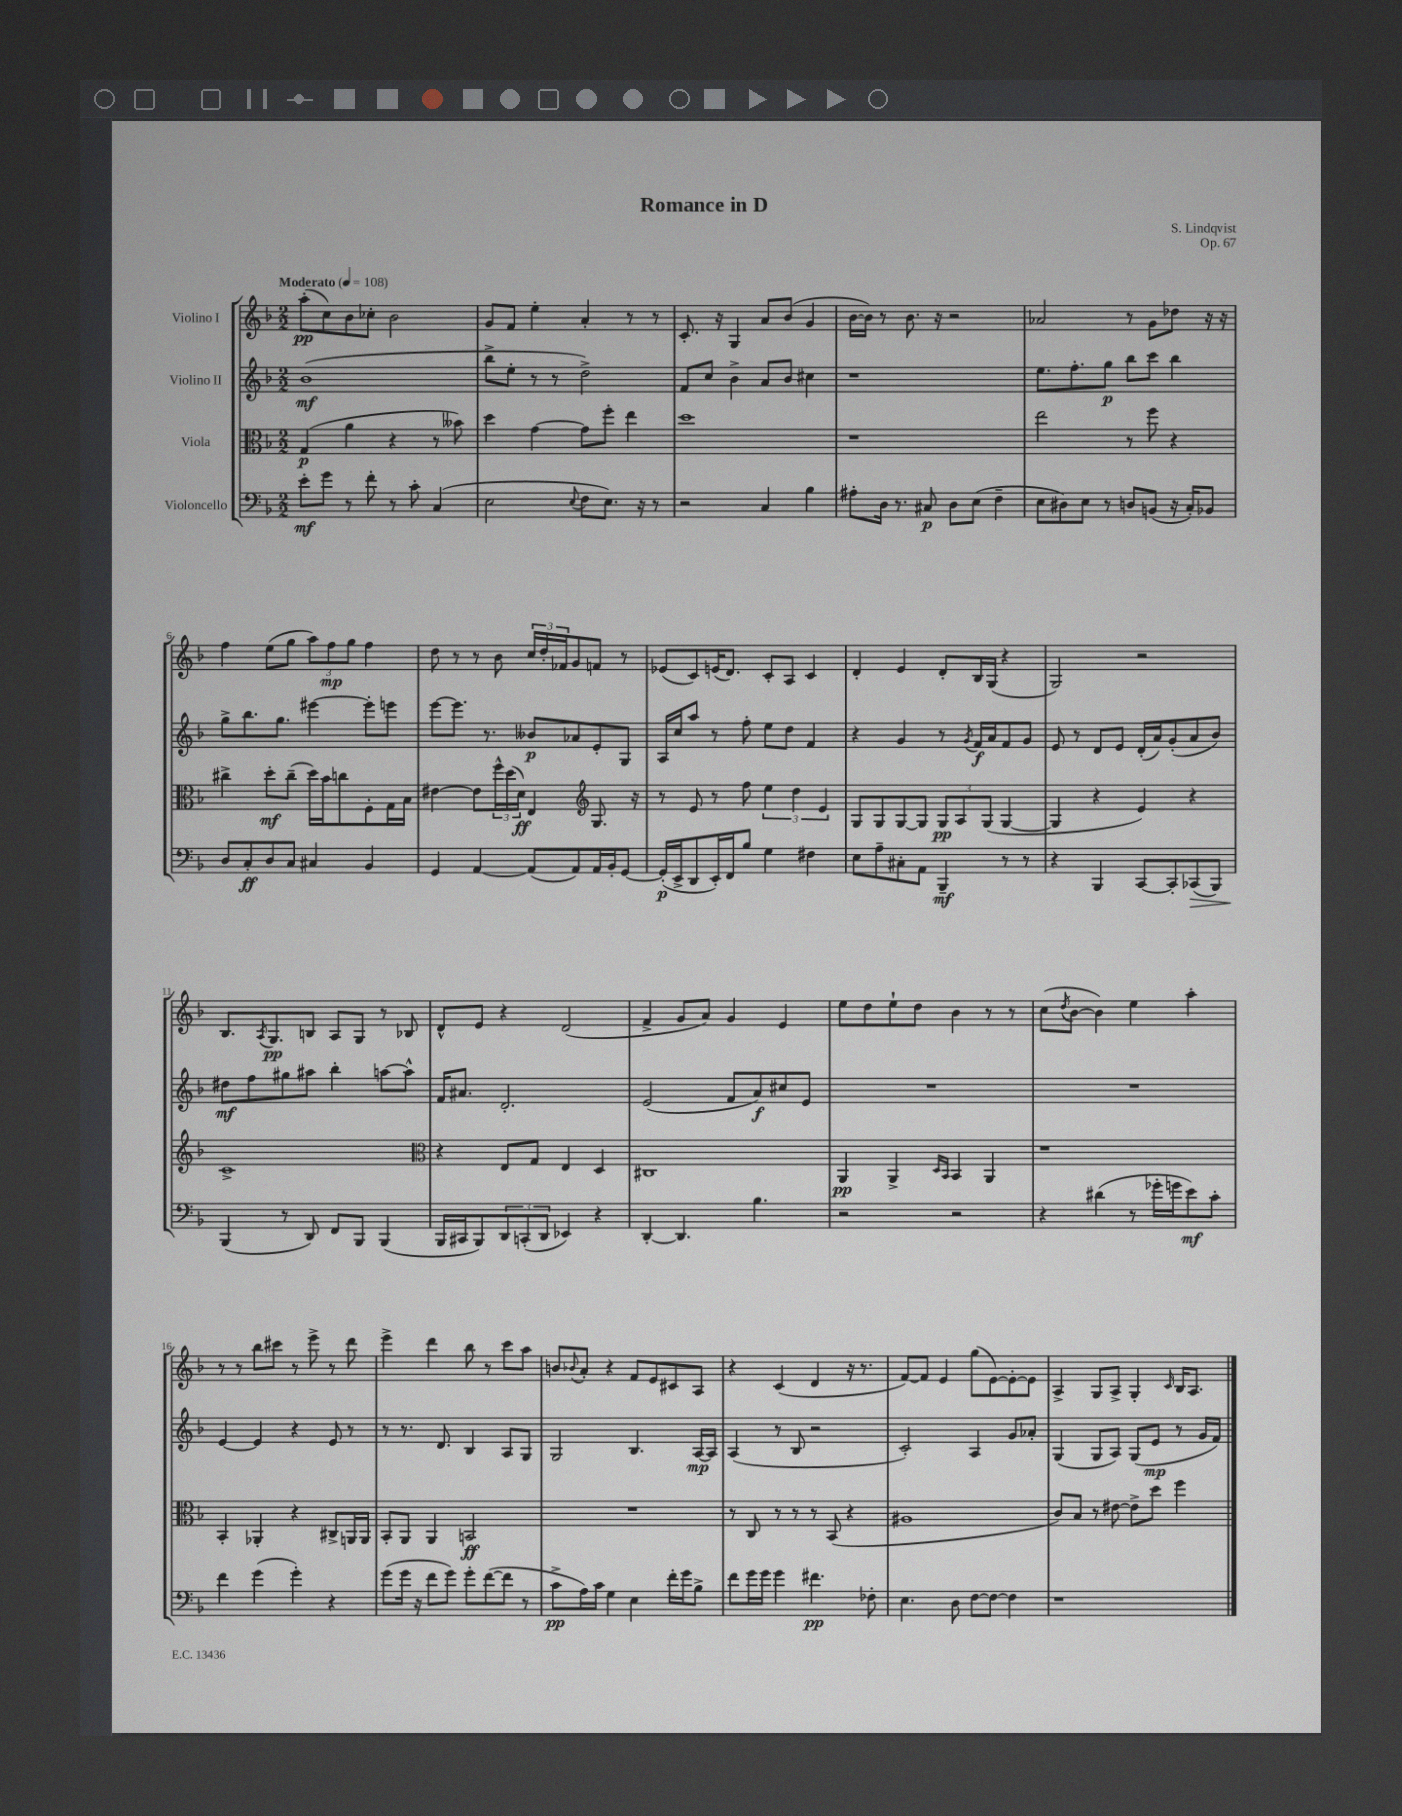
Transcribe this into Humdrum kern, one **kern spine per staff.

**kern	**kern	**kern	**kern
*staff4	*staff3	*staff2	*staff1
*clefF4	*clefC3	*clefG2	*clefG2
*k[b-]	*k[b-]	*k[b-]	*k[b-]
*M2/2	*M2/2	*M2/2	*M2/2
*MM108	*MM108	*MM108	*MM108
8e'	(4G	(1b-	(8aa'
8g	.	.	8cc)
8r	4a	.	8b-
8f'	.	.	8cc-'
8r	4r	.	2b-
8c'	.	.	.
(4C	8r	.	.
.	8b--)	.	.
=	=	=	=
2E	4dd	8bb-^	8g
.	.	8ee'	8f
.	[4g	8r	4ee'
.	.	8r	.
8qqE	.	.	.
8F	8g]	2dd^)	4a'
8.E)	8ff'	.	.
.	4ee	.	8r
16r	.	.	.
8r	.	.	8r
=	=	=	=
2r	1dd	8f	8.c'
.	.	8cc	.
.	.	.	16r
.	.	4b-^	4G
4C	.	8a	8a
.	.	8b-	(8b-
4B-	.	4cc#	4g
=	=	=	=
8A#'	1r	1r	[16b-
.	.	.	16b-])
16D	.	.	8r
8.r	.	.	.
.	.	.	8.b-
8C#	.	.	.
.	.	.	16r
8D	.	.	2r
(8E	.	.	.
4F~	.	.	.
=	=	=	=
8E	2ee	8.ee	2a-
8D#)	.	.	.
.	.	8.ff'	.
8E	.	.	.
8r	.	8gg	.
8D	8r	8bb-	8r
(8BB	8ff	8ccc	8g
16r	4r	4bb-	8dd-
16C')	.	.	.
8BB-	.	.	16r
.	.	.	16r
=	=	=	=
8D	4cc#^	8gg^	4ff
8C'	.	8.bb-	.
8D	8dd'	.	(8ee
.	.	8.gg	.
8C	(8cc#~	.	8gg
4C#	16dd)	[4eee#	12aa)
.	16b-	.	.
.	.	.	12ff
.	8cc	.	.
.	.	.	12gg
4BB-	8F'	8eee#']	4ff
.	16G	8eee	.
.	16B-	.	.
=	=	=	=
4GG	[4e#	[8eee	8dd
.	.	8.eee]	8r
[4AA	8e#]	.	8r
.	.	8.r	.
.	24ff^^	.	8b-
.	(24dd	.	.
.	24d)	.	.
(8AA]	4E	8b--	24cc
.	.	.	24dd'
.	.	.	24f-
8AA)	.	8a-	8g
*	*clefG2	*	*
16AA	8.G	8e'	8f
16BB-'	.	.	.
[8GG	.	8G	8r
.	16r	.	.
=	=	=	=
(16GG']	8r	16A	(8e-
16EE^	.	16cc	.
8DD	8e	8aa	8c)
16EE')	8r	8r	(16e
16FF	.	.	8.d)
8B-	8ff	8ff'	.
4G	6ee	8ee	8c'
.	.	8dd	8A
.	6dd	.	.
4F#	.	4f	4c
.	6e	.	.
=	=	=	=
8E	8G	4r	4d'
8A~	8G	.	.
8C#'	[8G	4g	4e
8AA	8G]	.	.
4BBB-~	12G	8r	8d'
.	12A	.	.
.	.	8qg	.
.	.	16f	16B-
.	(12G	.	.
.	.	16a	(16G
8r	[4G	8f	4r
8r	.	8g	.
=	=	=	=
4r	4G]	8e	2G)
.	.	8r	.
4BBB-	4r	8d	.
.	.	8e	.
[8CC	4e)	(16d'	2r
.	.	16a)	.
8CC']	.	(8g'	.
(8CC-	4r	8a	.
8BBB-)	.	8b-)	.
=	=	=	=
(4BBB-	1c^	8dd#	8.B-
.	.	8ff	.
.	.	.	8qA
.	.	.	8.G
8r	.	8gg#	.
8DD)	.	8aa#	8B
8FF	.	4bb-'	8A
8BBB-	.	.	8G
(4BBB-	.	[8aa	8r
.	.	8aa^^]	8B-
=	=	=	=
*	*clefC3	*	*
16BBB-	4r	16f	8d^^
16CC#	.	8.a#	.
8BBB-)	.	.	8e
12DD	8E	2.d'	4r
(12CC'	.	.	.
.	8G	.	.
12DD	.	.	.
4EE-)	4E	.	(2d
4r	4D	.	.
=	=	=	=
[4DD'	1C#	(2e	4f^
4.DD]	.	.	8g
.	.	.	8a)
.	.	8f	4g
4.B-	.	8a)	.
.	.	8cc#	4e
.	.	8e	.
=	=	=	=
2r	4AA	1r	8ee
.	.	.	8dd
.	4AA^	.	8ee`
.	.	.	8dd
.	16qqD	.	.
.	16qqBB-	.	.
2r	4BB-	.	4b-
.	4AA	.	8r
.	.	.	8r
=	=	=	=
4r	1r	1r	(8cc
.	.	.	8qdd
.	.	.	[8b-
(4d#	.	.	4b-])
8r	.	.	4ee
16g-'	.	.	.
16g	.	.	.
8e)	.	.	4aa'
8c'	.	.	.
=	=	=	=
4f	4BB-'	[4e	8r
.	.	.	8r
(4g	4AA-'	4e]	8bb-
.	.	.	8ccc#
4g')	4r	4r	8r
.	.	.	8eee^
4r	8C#^	8e	8r
.	16AA	8r	8ddd
.	16AA	.	.
=	=	=	=
(8g	8BB-'	8r	4eee^
16g	8AA	8.r	.
16r	.	.	.
8f	4AA	.	4ddd
.	.	8.d	.
8g)	.	.	.
8g'	2BB	4B-	8bb-
([8f	.	.	8r
8f]	.	8A	8ccc
8r	.	8G	8aa
=	=	=	=
8c^	1r	2G	8b
.	.	.	8qqb-
16A)	.	.	8a'
16c	.	.	.
4G	.	.	4r
4E	.	4.B-	8f
.	.	.	8e
16f'	.	.	8c#
16g	.	.	.
8B-^	.	[16A	8A
.	.	16A]	.
=	=	=	=
8f	8r	(4A	4r
16g	8C	.	.
16g	.	.	.
4g	8r	8r	(4c
.	8r	8B-	.
4.f#	8r	2r	4d
.	(8BB-	.	.
.	4r	.	16r
.	.	.	8.r
8F-'	.	.	.
=	=	=	=
4.E	1A#	2c')	[8f)
.	.	.	8f]
.	.	.	4e
8D	.	.	.
[8F	.	4A	(8gg
8F_	.	.	[8e)
4F]	.	8g	8e'_
.	.	8a-'	8e]
=	=	=	=
1r	8c)	(4G	4A^
.	8B-	.	.
.	8r	8G	8G
.	[8e#	8A)	8A^
.	8e#^]	(8G	4G'
.	8dd	8e	.
.	.	.	16qqc
.	4ff	8r	16B-
.	.	.	8.A
.	.	16g	.
.	.	16f)	.
==	==	==	==
*-	*-	*-	*-
